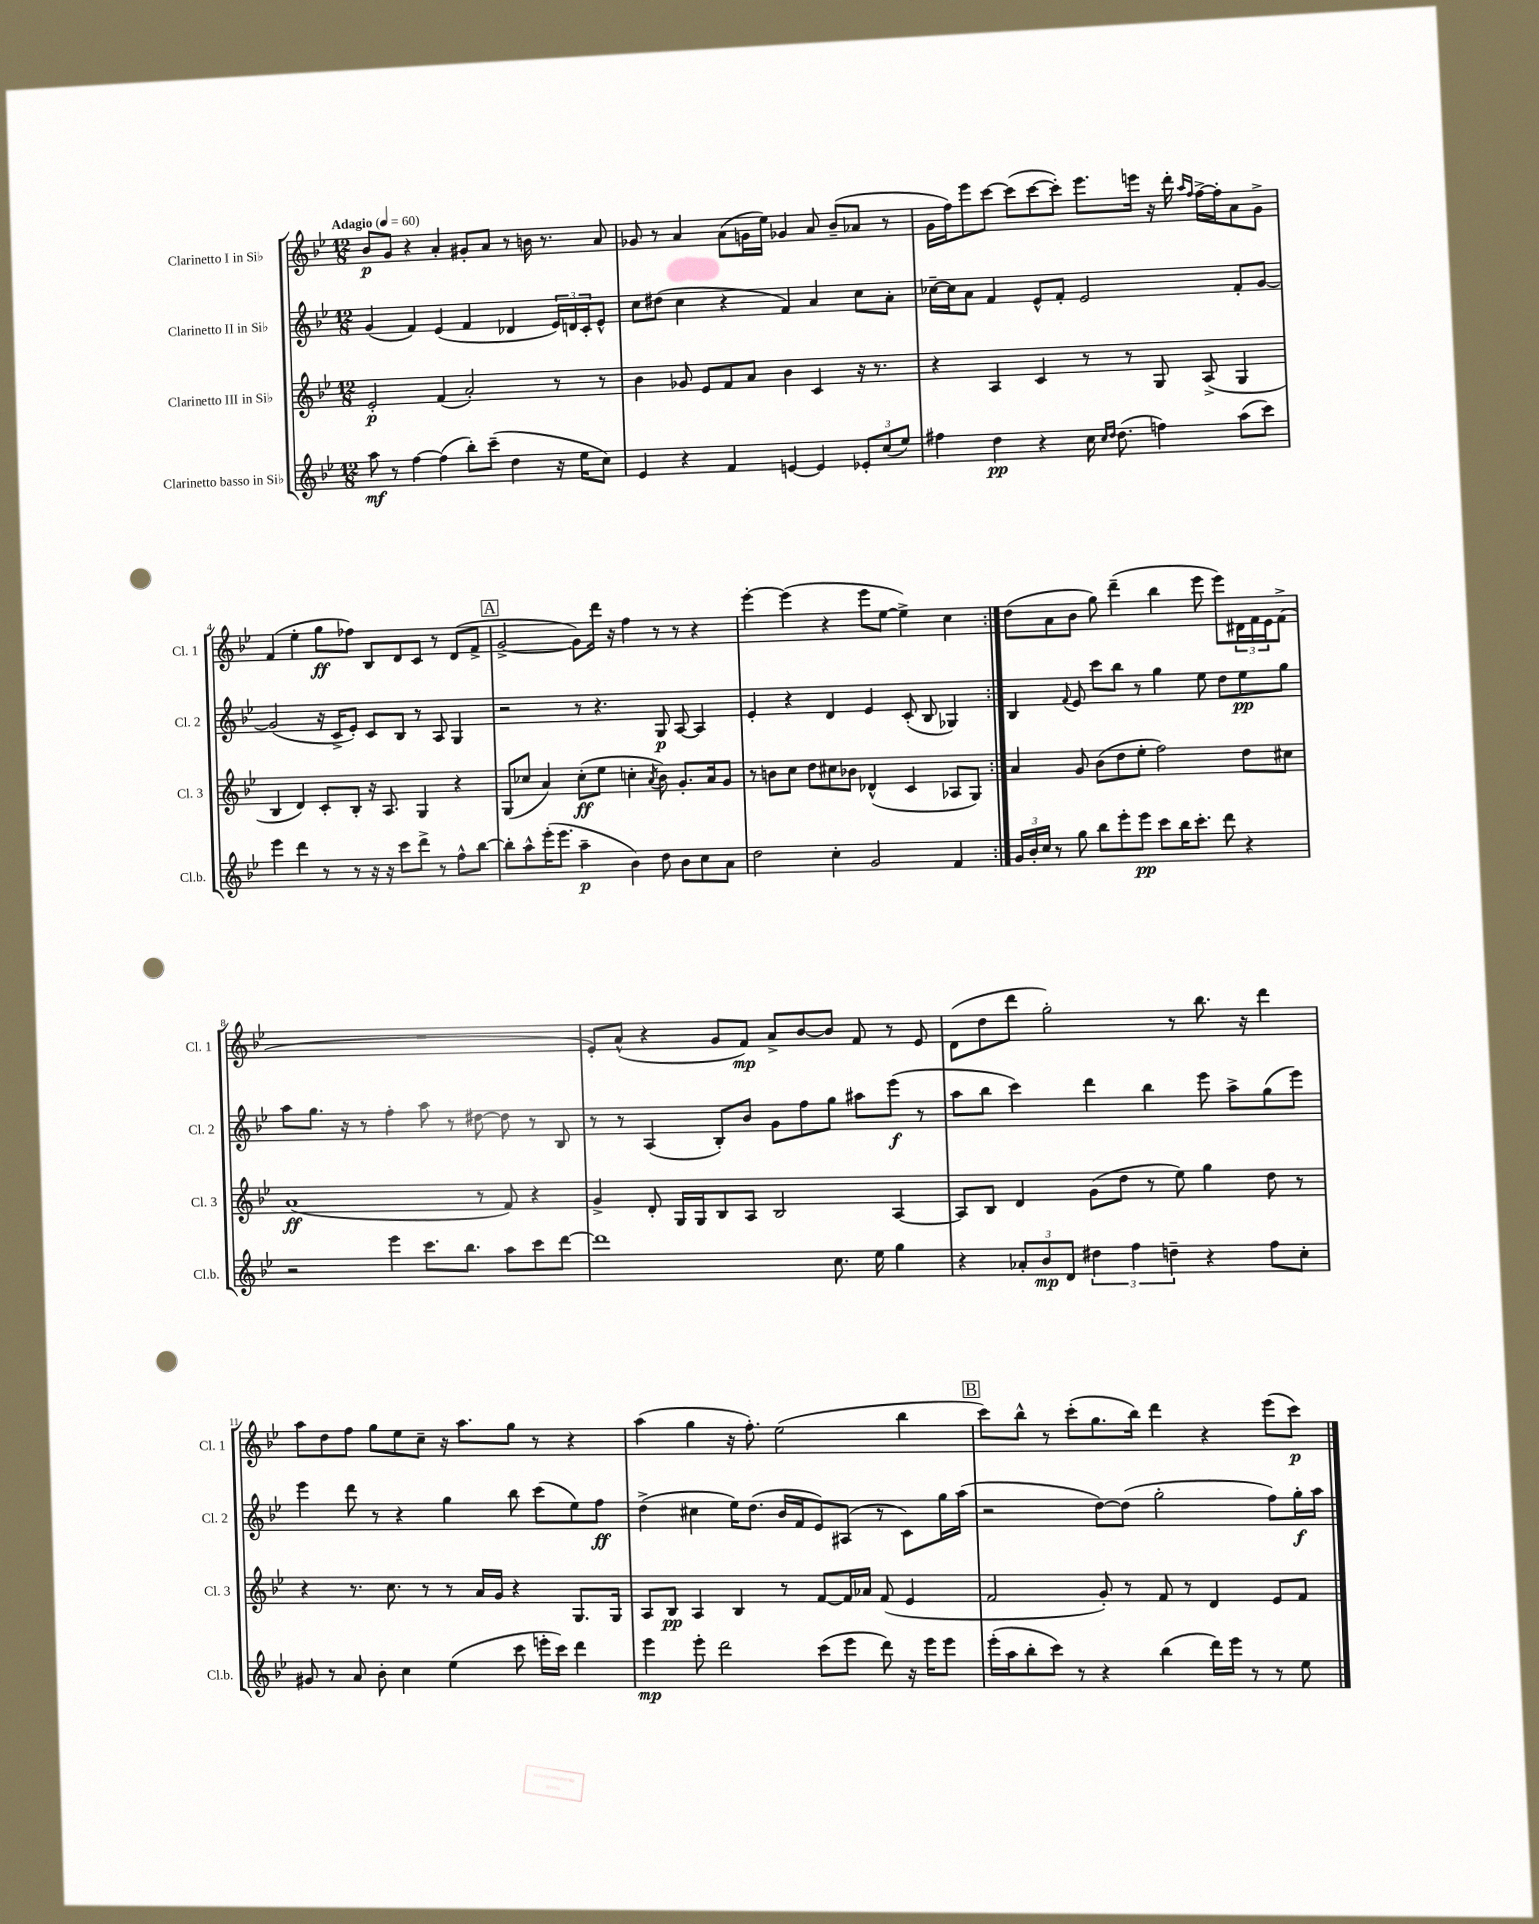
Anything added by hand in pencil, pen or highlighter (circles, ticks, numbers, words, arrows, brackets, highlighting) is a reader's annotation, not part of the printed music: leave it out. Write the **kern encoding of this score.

**kern	**kern	**kern	**kern
*staff4	*staff3	*staff2	*staff1
*clefG2	*clefG2	*clefG2	*clefG2
*k[b-e-]	*k[b-e-]	*k[b-e-]	*k[b-e-]
*M12/8	*M12/8	*M12/8	*M12/8
*MM60	*MM60	*MM60	*MM60
8aa\	2e-'/	(4g/	8b-/L
8r	.	.	8g/J
[4ff\	.	4f/)	4r
(4ff\]	(4f/	(4e-/	4a'/
8bb-'\L)	2a'/)	4f/	8g#'/L
(8ccc~\J	.	.	8a/J
4dd\	.	4d-/	8r
.	.	.	16b\
.	.	.	8.r
16r	8r	24e-/LL)	.
.	.	24d/	.
16ee-\LK	.	.	.
.	.	24c'/J	.
8cc\J)	8r	8e-^^/J	8a/
=	=	=	=
4e-/	4b-\	8cc\L	8g-/
.	.	(8dd#\J	8r
4r	8g-/	4cc\	4a/
.	8e-/L	.	.
4f/	8f/	4r	(8a\L
.	8a/J	.	16g\L
.	.	.	16ee-\JJ)
[4e/	4b-\	4f/)	4g-/
4e/]	4c/	4a/	8a/
.	.	.	(8b-~/L
12e-'/L	16r	8cc\L	8a-/J
.	8.r	.	.
(12cc/	.	.	.
.	.	8a'\J	8r
12ee-/J)	.	.	.
=	=	=	=
4ff#\	4r	[16cc-~\LL	16g\LL
.	.	16cc-\]J	16ff\J)
.	.	8a\J	8eee-\
4dd\	4A/	4f/	[8ccc\J
.	.	.	(8ccc\]L
4r	4c/	8e-^^/L	[8ccc\
.	.	8f'/J	8ccc'\]J)
16cc\	8r	2e-/	8.eee-\L
16qqcc/LL	.	.	.
16qqdd/JJ	.	.	.
(8.dd\	.	.	.
.	8r	.	.
.	.	.	16eee\Jk
4ff\)	8G/	.	16r
.	.	.	16ddd'\
.	.	.	16qqaa/LL
.	.	.	16qqff/JJ
.	(8A^/	.	[16ff^\LL
.	.	.	16ff'\]J
(8aa\L	4G/	8f'/L	8a\
8ccc\J)	.	[8g/J	8g^\J
=	=	=	=
4eee-\	4B-/	(2g/]	(4f/
4ddd\	4d/)	.	4ee-'\
8r	8c'/L	16r	8gg\L
.	.	16c^/LK	.
8r	8B-'/J	8e-'/J)	8ff-\J)
16r	16r	8c/L	8B-/L
16r	8.A/	.	.
8ccc\L	.	8B-/J	8d/
8ddd^\J	4G/	8r	8c/J
8r	.	8A/	8r
8ff^^\L	4r	4G/	(8d/L
[8bb-\J	.	.	8f^/J
=	=	=	=
8bb-'\]L	(8G/L	2r	[2g^/
8aa^^\	8cc-/J	.	.
(16eee-'\K	4a/)	.	.
8.eee-\J	.	.	.
4aa~\	(8cc-'\L	8r	8g\]L)
.	8ee-\J	4.r	16ddd\Jk
.	.	.	16r
4b-\)	4cc'\	.	4ff\
.	8qa/	.	.
8dd\	8b-\)	8G/	8r
8b-\L	8.g'/L	[8A/	8r
8cc\	.	4A/]	4r
.	16a/k	.	.
8a\J	8g/J	.	.
=	=	=	=
2dd\	8r	4e-'/	[4eee-'\
.	8b\L	.	.
.	8cc\J	4r	(4eee-\]
.	8dd\L	.	.
4cc'\	8cc#\	4d/	4r
.	8b-\J	.	.
2g/	(4d-^^/	4e-/	8eee-\L
.	.	.	[8ee-\J
.	4c/	(8c'/	4ee-^\])
.	.	8B-/	.
4f/	8A-/L	4G-/)	4cc\
.	8G/J)	.	.
=:|!	=:|!	=:|!	=:|!
24g/LL	4a/	4B-/	(8dd\L
24b-'/	.	.	.
24cc/JJ	.	.	.
8r	.	.	8a\
.	.	8qqf/	.
8gg\	8g/	8e-/	8b-\J
8bb-\L	(8b-\L	8ccc\L	8gg\)
8eee-'\	8dd\	8bb-\J	(4ddd~\
8eee-\J	8ee-'\J	8r	.
8ccc\L	2ff\)	4gg\	4bb-\
16bb-\K	.	.	.
8.ccc'\J	.	.	.
.	.	8ee-\	8eee-\
8ddd\	.	8dd\L	8eee-\L)
4r	8dd\L	8ee-\	24d#\L
.	.	.	24f\
.	.	.	24e-\J
.	8cc#\J	8gg\J	(8f^\J
=	=	=	=
2r	(1a	8aa\L	1.r
.	.	8.gg\J	.
.	.	16r	.
.	.	8r	.
4eee-\	.	4ff'\	.
8.ccc\L	.	8aa\	.
.	.	8r	.
8.bb-\J	.	.	.
.	8r	[8dd#\	.
8aa\L	8f/)	8dd#\]	.
8ccc\	4r	8r	.
[8ddd\J	.	8B-/	.
=	=	=	=
1ddd]	4g^/	8r	8e-'/L)
.	.	8r	(8a^^/J
.	8d'/	(4A/	4r
.	16G/LL	.	.
.	16G/J	.	.
.	8B-/	8B-'/L)	8g/L
.	8A/J	8b-/J	8f/J)
.	2B-/	8g\L	8a^/L
.	.	8ff\	[8b-/
8.cc\	.	8gg\J	8b-/]J
.	.	8aa#\L	8f/
16ee-\	.	.	.
4gg\	[4A/	(8eee-\J	8r
.	.	8r	8e-/
=	=	=	=
4r	8A/]L	8aa\L	(8d\L
.	8B-/J	8bb-\J	8dd\
12a-'/L	4d/	4ccc\)	8ddd\J
12b-/	.	.	.
.	.	.	2gg'\)
12d/J	.	.	.
6dd#\	(8g\L	4ddd\	.
.	8dd\J	.	.
6ff\	.	.	.
.	8r	4bb-\	.
6dd~\	.	.	.
.	8ee-\)	.	8r
4r	4gg\	8eee-\	8.bb-\
.	.	8aa^\L	.
.	.	.	16r
8ff\L	8dd\	(8gg\	4ddd\
8cc'\J	8r	8eee-\J)	.
=	=	=	=
8g#/	4r	4eee-\	8aa\L
8r	.	.	8dd\
8a/	8.r	8ddd\	8ff\J
8b-'\	.	8r	8gg\L
.	8.cc\	.	.
4cc\	.	4r	8ee-\
.	8r	.	8cc~\J
(4ee-\	8r	4gg\	16r
.	.	.	8.aa\L
.	16a/LL	.	.
.	16g/JJ	.	.
8ccc\	4r	8bb-\	8gg\J
16eee'\LL	.	(8ccc\L	8r
16ccc\JJ)	.	.	.
4ddd\	8.G/L	8ee-\)	4r
.	.	8ff\J	.
.	16G/Jk	.	.
=	=	=	=
4eee-\	8A/L	(4dd^\	(4aa\
.	8B-/J	.	.
8eee-'\	4A/	4cc#\	4gg\
2ddd\	.	.	.
.	4B-/	16ee-\LK)	16r
.	.	(8.dd\J	8.ff'\)
.	8r	16b-/LL	(2ee-\
.	.	16f/J	.
(8ccc\L	[8f/L	8e-/)	.
8eee-\J	16f/]L	(8A#/J	.
.	16a-/JJ	.	.
8ddd\)	(8f/	8r	.
16r	4e-/	8c\L)	4bb-\
16eee-\LK	.	.	.
8eee-\J	.	16gg\L	.
.	.	(16aa\JJ	.
=	=	=	=
(16eee-'\LL	2f/	2r	8ccc\L)
16aa\J	.	.	.
8bb-'\	.	.	8bb-^^\J
8ccc\J)	.	.	8r
8r	.	.	(8ccc'\L
4r	8g'/)	[8dd\L)	8.gg\
.	8r	(8dd\]J	.
.	.	.	16bb-\Jk)
(4bb-\	8f/	2gg'\	4ddd\
.	8r	.	.
16ddd\LL)	4d/	.	4r
16eee-\JJ	.	.	.
8r	.	.	.
8r	8e-/L	8ff\L)	(8eee-\L
8ee-\	8f/J	16gg'\L	8ccc\J)
.	.	16aa\JJ	.
==	==	==	==
*-	*-	*-	*-
